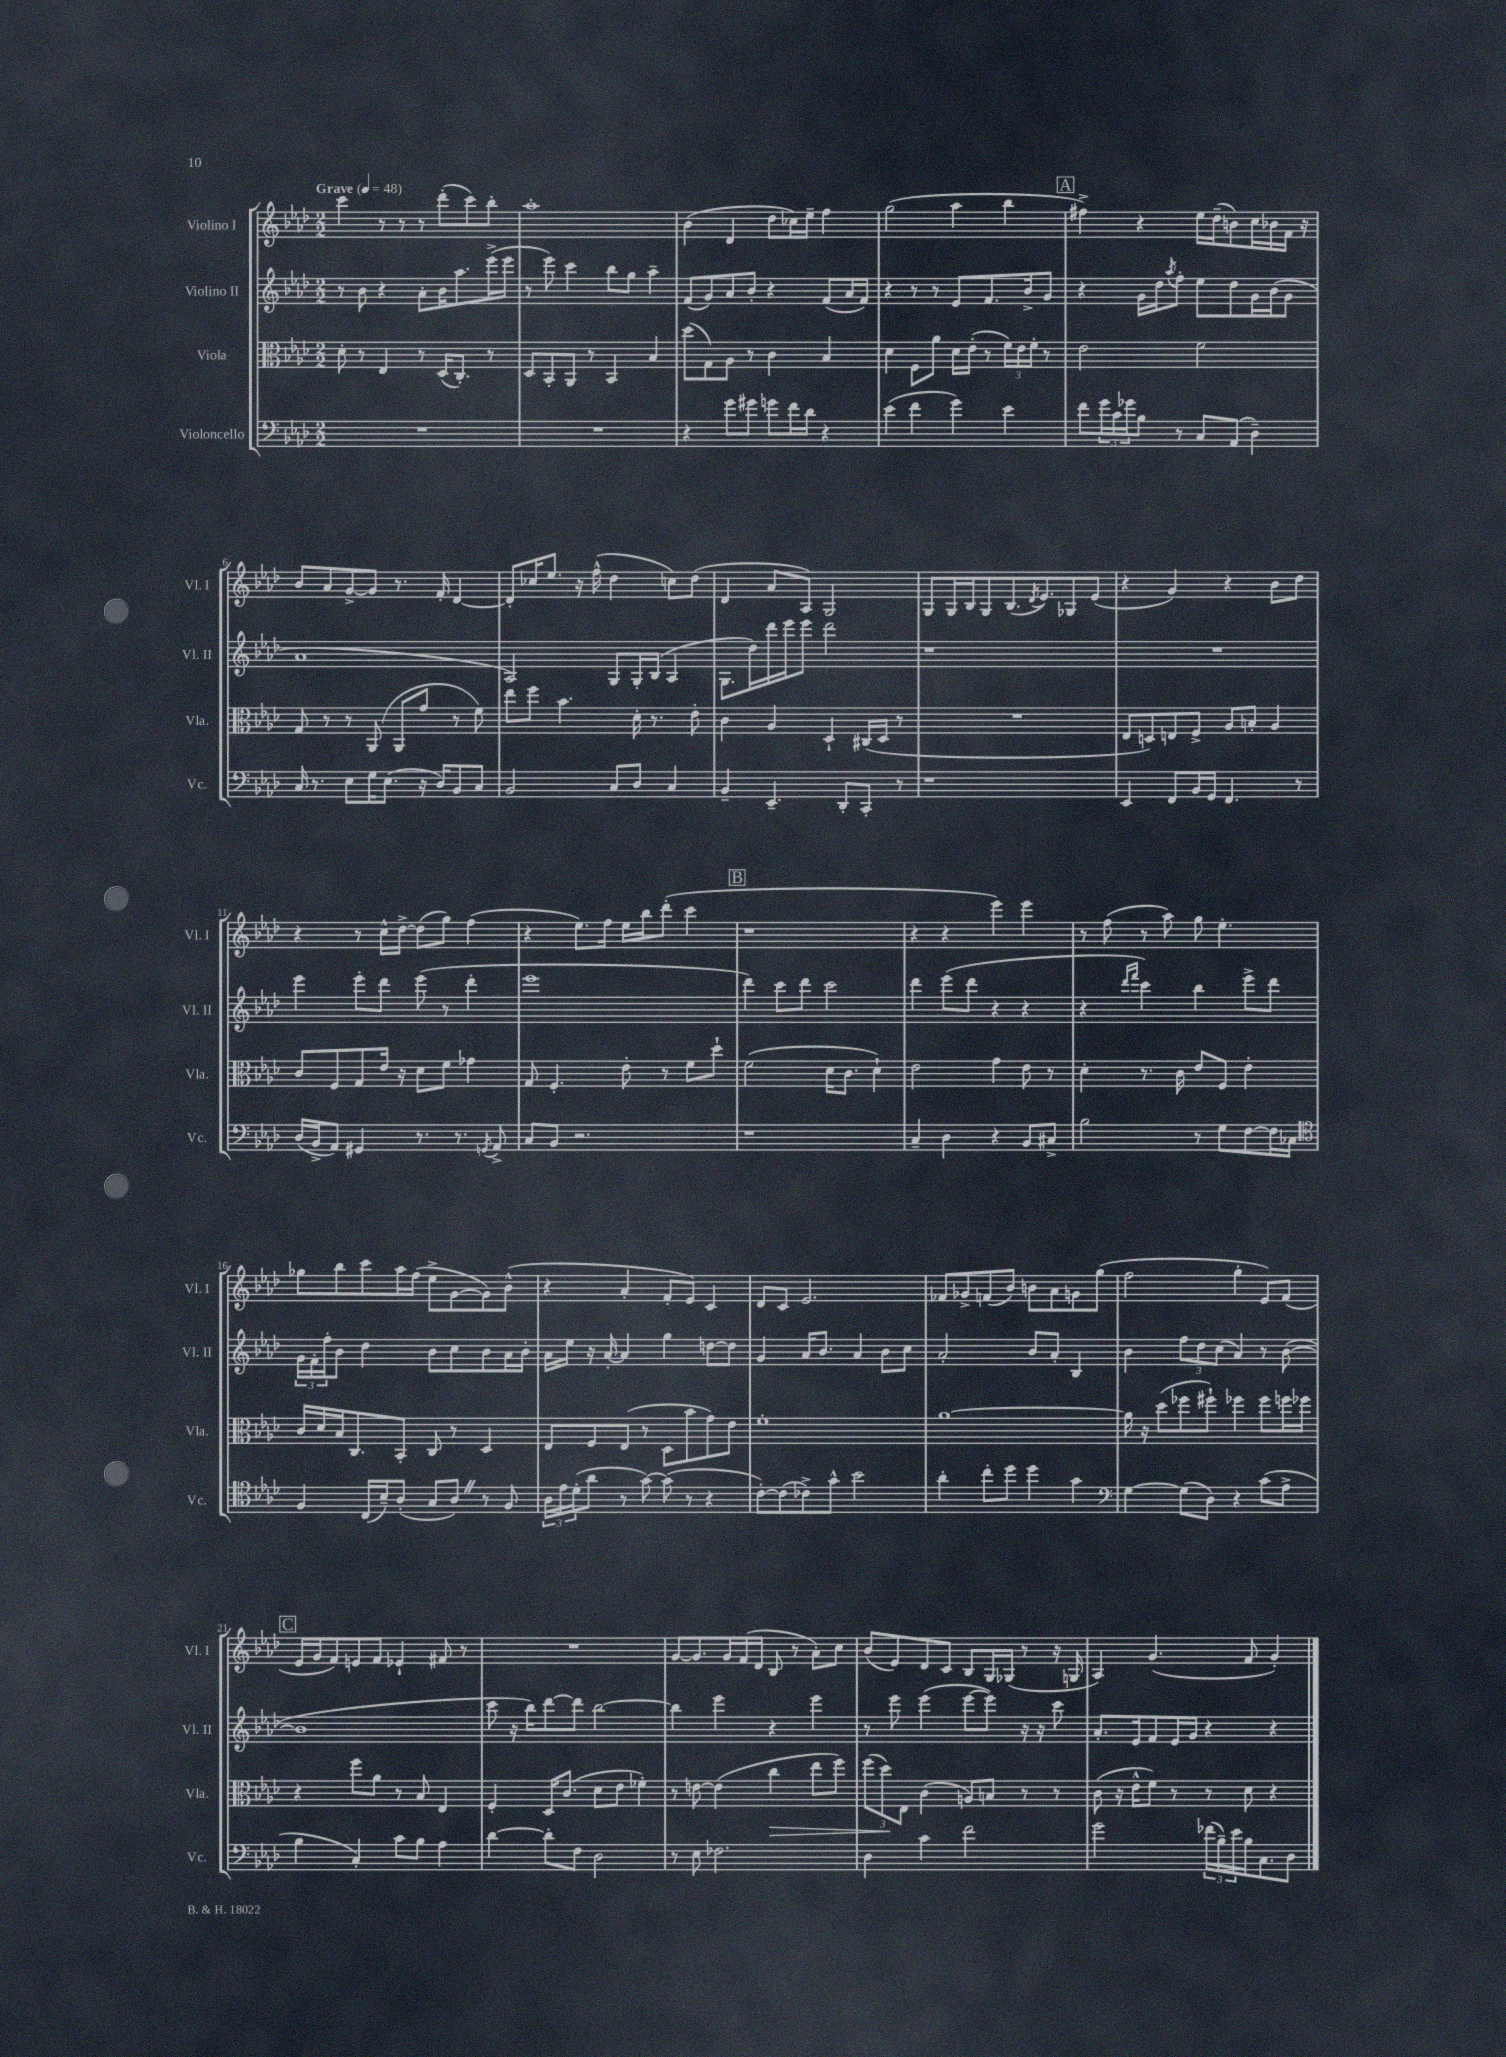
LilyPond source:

<<
\new StaffGroup <<
\new Staff = "s0" \with { instrumentName = "Violino I" shortInstrumentName = "Vl. I" } {
    \clef treble \key aes \major \numericTimeSignature \time 2/2 \tempo "Grave" 4 = 48
    c'''4 r8 r8 r8 des'''8-.( c'''8) bes''8-. |
    aes''1-. |
    bes'4( des'4 des''8 ces''16) ees''16-- f''4 |
    g''2( aes''4 bes''4 |
    \mark \markup { \box "A" } fis''4->) r4 ees''16 des''16--( b'8) c''16 bes'16 f'16 r16 |
    bes'8 aes'8 g'8~-> g'8 r8. f'16-. des'4~ |
    des'8-. ces''16 ees''8. r16 f''16-^( des''4 c''8) des''8( |
    des'4 aes'8 aes8) g2 |
    g8 g16 bes16 g8 bes8.( \acciaccatura { des'8 } ees'8.) ges8 ees'8( |
    r4 g'4) r4 bes'8 des''8 |
    r4 r8 c''16-^ des''16~-> des''8( g''8) f''4( |
    r4 ees''8.) f''16 ees''16 bes''16 des'''8-.( c'''4 |
    \mark \markup { \box "B" } r1 |
    r4 r4 ees'''4) ees'''4 |
    r8 f''8( r8 aes''8) g''8 ees''4.-. |
    ges''8 bes''8 c'''8 aes''16 f''16( ees''8-> g'8~ g'8) bes'8-^( |
    r4 aes'4-. f'8-. ees'8) c'4 |
    des'8 c'8 ees'2. |
    fes'8 ges'8-> f'8( bes'8) b'8 aes'8 g'8 g''8( |
    f''2 g''4-. ees'8) f'8( |
    \mark \markup { \box "C" } ees'16 g'16 f'8) e'8 f'8 ees'4-! fis'8 r8 |
    R1 |
    g'8~ g'8. g'16 f'16( des'16 bes8 r8 aes'8-.) c''8 |
    bes'8( ees'8) des'8 c'8 bes8 g16 ges16( r8 r16 g16 |
    aes4) g'4.( f'8 g'4-.) \bar "|." |
}
\new Staff = "s1" \with { instrumentName = "Violino II" shortInstrumentName = "Vl. II" } {
    \clef treble \key aes \major \numericTimeSignature \time 2/2
    r8 bes'8 r4 aes'8-. bes'16 aes''8. ees'''16->( ees'''16 |
    r8 ees'''8) c'''4 bes''8 g''8 aes''4-- |
    f'8( g'8) aes'8 bes'8-. r4 f'8( aes'16 f'16) |
    r4 r8 r8 ees'8 f'8. bes'16-> g'8 |
    \mark \markup { \box "A" } r4 g'16 des''16 \acciaccatura { aes''8 } f''8-. ees''8 des''8 g'16 bes'16( g'8 |
    aes'1 |
    aes2) g8 g16-. bes16( aes4 |
    g8. des''16) des'''16 ees'''16 ees'''8 des'''2 |
    r1 |
    R1 |
    ees'''4 ees'''8-. des'''8 ees'''8( r8 des'''4-. |
    ees'''1 |
    \mark \markup { \box "B" } des'''4) c'''8 des'''8 c'''2 |
    des'''4 ees'''8( des'''8 r4 r4 |
    r4 \grace { des'''16 f'''16 } c'''4) bes''4 ees'''8-> des'''8 |
    \tuplet 3/2 { g'16 f'16-. f''16-. } bes'8 des''4 bes'8 c''8 bes'8 aes'16 bes'16-. |
    aes'16 ees''16 r16 aes'16~-. aes'4 g''4 d''8~ d''8 |
    g'4 aes'16 bes'8. aes'4 bes'8 c''8 |
    aes'2-. bes'8 aes'8-. bes4 |
    bes'4 \tuplet 3/2 { f''8 des''8 c''8( } aes'4) r8 bes'8~( |
    \mark \markup { \box "C" } bes'1 |
    c'''8 r16 bes''16) des'''8~ des'''8 bes''2~ |
    bes''4 ees'''4 r4 ees'''4 |
    r8 ees'''8 ees'''4( ees'''8~ ees'''8) r16 r16 c'''8 |
    aes'8.-. ees'16 f'8 ees'16 g'16 r4 r4 \bar "|." |
}
\new Staff = "s2" \with { instrumentName = "Viola" shortInstrumentName = "Vla." } {
    \clef alto \key aes \major \numericTimeSignature \time 2/2
    des'8-. r8 ees4 r8 des16( c8.-.) r8 |
    des8 bes,8-. aes,8 r8 bes,4 bes4 |
    des''8( g8) aes8 r8 c'4 bes4 |
    des'4 f8 aes'8 des'16 ees'16-.( r8 \tuplet 3/2 { f'16) ees'16 f'16-. } r8 |
    \mark \markup { \box "A" } ees'2 f'2 |
    g8 r8 r8 aes,8( aes,8 g'8 r8 f'8) |
    ees''8 f''8 bes'4. des'16-. r8. ees'8-. |
    c'4 aes4 des4-! cis16( des16 r8 |
    R1 |
    ees8 d8) e8 f8-> aes8 b8-. aes4 |
    c'8 f8 g8 ees'16 r16 des'8 f'8 ges'4 |
    g8 f4.-. ees'8-. r8 f'8 des''8-! |
    \mark \markup { \box "B" } f'2( des'16 c'8. des'4-!) |
    ees'2 g'4 ees'8 r8 |
    des'4-. r8. c'16 ees'8 f8 ees'4-. |
    c'16 des'16 bes16 c8. bes,8-. c8 r8 des4 |
    ees8 f8 ees8( r8 des8 bes'8 g'8) ees'8 |
    f'1-. |
    aes'1~ |
    aes'16 r16 des''8( fes''8 fis''8-!) fes''4 fes''8 f''16 fes''16 |
    \mark \markup { \box "C" } r4 f''8 aes'8 r8 bes8 ees4 |
    f4-. des16 c'8.( des'8 ees'8 fes'4-.) |
    r8 e'8~ e'4( c''4\> ees''8 f''8) |
    \tuplet 3/2 { f''8( des''8\!) ees8 } c'4( a8) b8 r8 r8 |
    c'8( r16 ees'16-^ f'8) r8 r8 des'8 r4 \bar "|." |
}
\new Staff = "s3" \with { instrumentName = "Violoncello" shortInstrumentName = "Vc." } {
    \clef bass \key aes \major \numericTimeSignature \time 2/2
    R1 |
    R1 |
    r4 g'8 gis'8 g'8 f'16 des'16 r4 |
    ees'4( f'4 g'4) ees'4 |
    \mark \markup { \box "A" } f'8 \tuplet 3/2 { g'16 c'16 ges'16 } bes8 r8 c8 aes,8( des4--) |
    c16 r8. ees8 g16 ees8.( r16 des16) bes,8 c8 |
    bes,2 c8 des8 c4 |
    bes,4-- ees,4.-- des,8-. c,8-. r8 |
    r1 |
    ees,4 f,8 bes,16 g,16 f,4. r8 |
    des16( bes,16-> aes,8) gis,4 r8. r8. \acciaccatura { g,8 } aes,8-> |
    c8 bes,8 r2. |
    \mark \markup { \box "B" } r1 |
    c4-- des4 r4 bes,8 cis8-> |
    bes2 r8 g8 f8~ f16 ces16 |
    \clef tenor f4 c16( bes16--) aes8-.( g8 aes8) \once \override BreathingSign.text = \markup { \musicglyph "scripts.caesura.straight" } \breathe r8 f8 |
    \tuplet 3/2 { aes16 ees'16 des'16-.( } aes'8 r8 g'8~) g'8( r8 r4 |
    c'8~-.) c'8( ces'8->) g'8-^ bes'2 |
    aes'4-. c''8-. des''8 des''4 g'4 |
    \clef bass g4~ g8( des8) r4 c'8( aes8-> |
    \mark \markup { \box "C" } bes4 c4-.) c'8 bes8 aes4 |
    des'4~ des'8-. f8 des2 |
    r8 ees8 fes2. |
    des4 c'4 f'2 |
    g'2 \tuplet 3/2 { fes'16( bes16--) ees'16 } bes16 c8. des8 \bar "|." |
}
>>
>>
